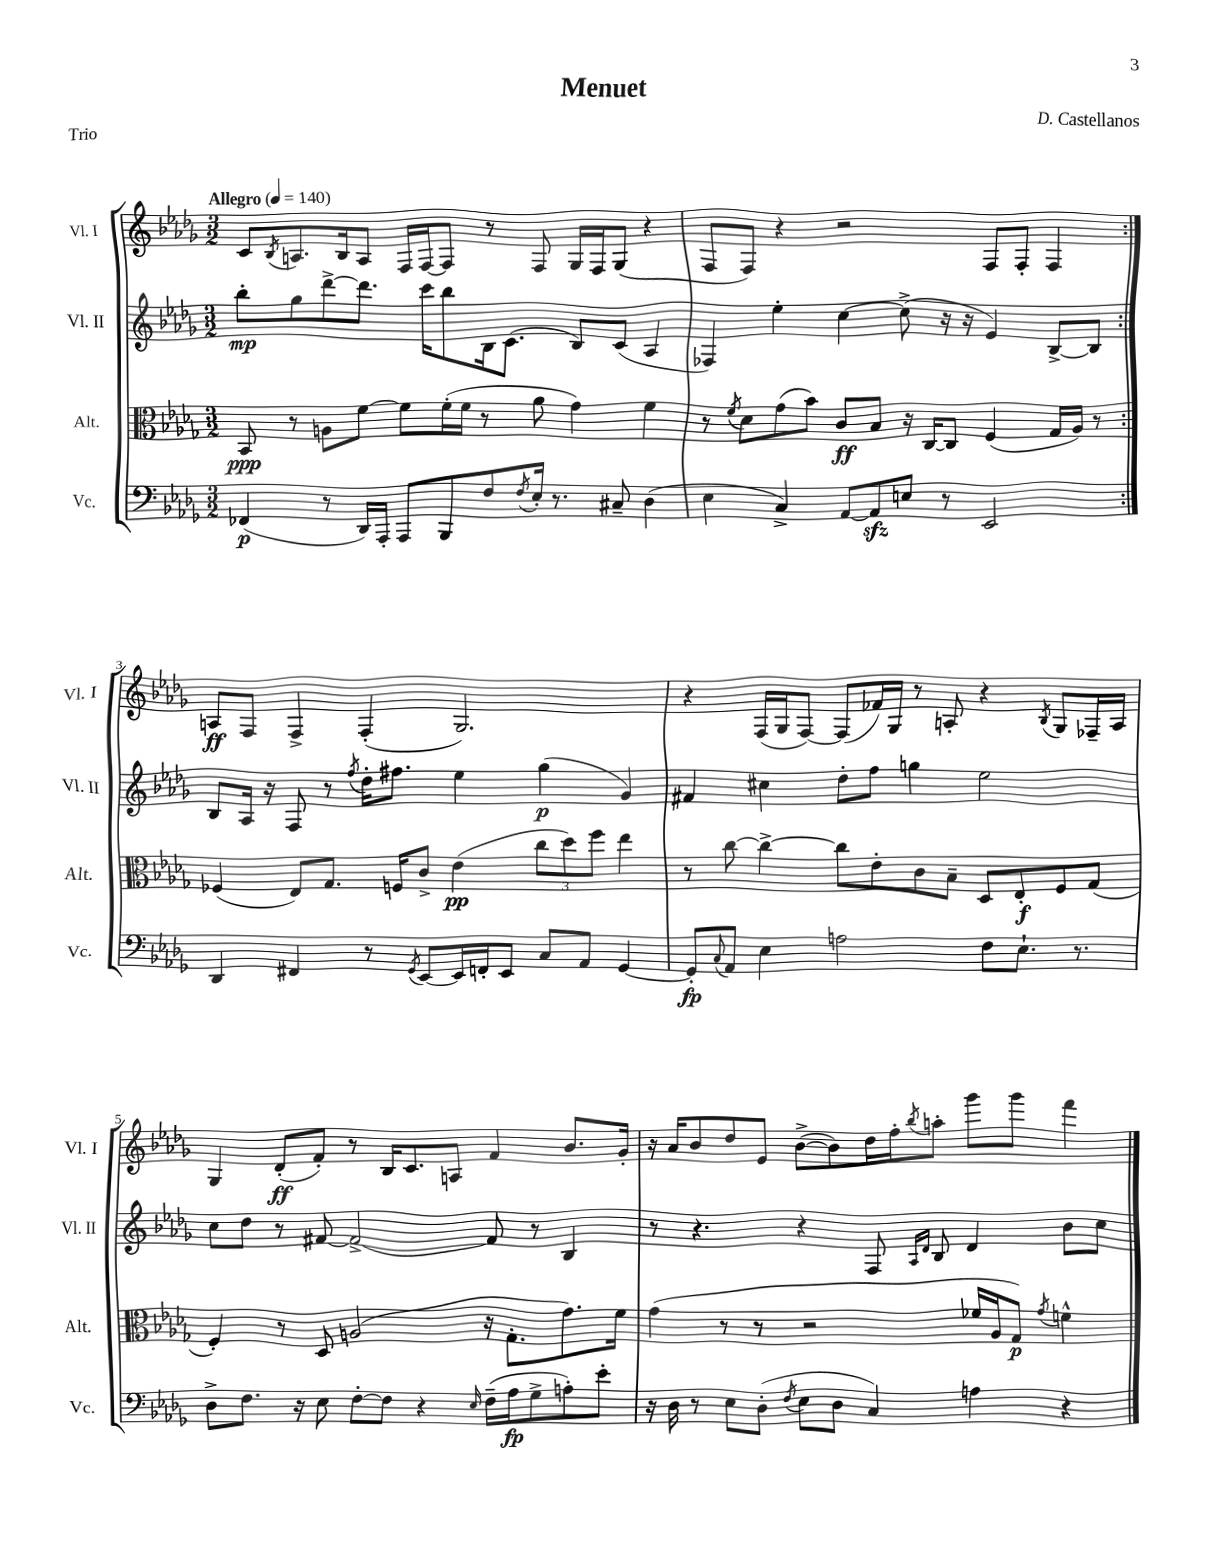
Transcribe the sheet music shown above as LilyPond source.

\header { title = "Menuet" composer = "D. Castellanos" piece = "Trio" }
<<
\new StaffGroup <<
\new Staff = "s0" \with { instrumentName = "Vl. I" shortInstrumentName = "Vl. I" } {
    \clef treble \key des \major \numericTimeSignature \time 3/2 \tempo "Allegro" 4 = 140
    \repeat volta 2 { c'8 \acciaccatura { bes8 } a8. bes16 a8 f16 f16~ f8 r8 f8 ges16 f16 ges8( r4 |
    f8 f8) r4 r2 f8 f8-. f4 | }
    a8\ff f8 f4-> f4-.( ges2.) |
    r4 f16( ges16 f8~) f8( fes'16) ges16 r8 a8-. r4 \acciaccatura { bes8 } ges8 fes16-- a16 |
    ges4 des'8-.\ff( f'8-.) r8 bes16 c'8. a8 f'4 bes'8. ges'16-. |
    r16 aes'16 bes'8 des''8 ees'8 bes'8~->( bes'8) des''16 f''16-. \acciaccatura { bes''8 } a''8-. ges'''8 ges'''8 f'''4 \bar "|." |
}
\new Staff = "s1" \with { instrumentName = "Vl. II" shortInstrumentName = "Vl. II" } {
    \clef treble \key des \major \numericTimeSignature \time 3/2
    \repeat volta 2 { bes''8-.\mp ges''8 des'''8~-> des'''8. c'''16 bes''8 bes16 c'8.( bes8) c'8( aes4 |
    fes4) ees''4-. c''4~ c''8->( r16 r16 ees'4) bes8~-> bes8 | }
    bes8 aes16 r16 f8 r8 \acciaccatura { f''8 } des''16-. fis''8. ees''4 ges''4\p( ges'4) |
    fis'4 cis''4 des''8-. f''8 g''4 ees''2 |
    c''8 des''8 r8 fis'8~ fis'2~-> fis'8 r8 bes4 |
    r8 r4. r4 f8 \grace { aes16 des'16 } bes8 des'4 bes'8 c''8 \bar "|." |
}
\new Staff = "s2" \with { instrumentName = "Alt." shortInstrumentName = "Alt." } {
    \clef alto \key des \major \numericTimeSignature \time 3/2
    \repeat volta 2 { bes,8\ppp r8 a8 f'8~ f'8 f'16-.( f'16 r8 aes'8 ges'4) f'4 |
    r8 \acciaccatura { f'8 } des'8 ges'8( bes'8) c'8\ff bes8 r16 c16~ c8 f4( ges16 aes16) r8 | }
    fes4( ees8) ges8. f16 c'8-> ees'4\pp( \tuplet 3/2 { c''8 des''8) f''8 } ees''4 |
    r8 c''8~ c''4~-> c''8 ees'8-. c'8 bes8-- des8 ees8-.\f f8 ges8( |
    f4-.) r8 des8 a2( r16 ges8.-. ges'8.) f'16 |
    ges'4( r8 r8 r2 fes'16 aes16 ges8\p) \acciaccatura { ges'8 } f'4-^ \bar "|." |
}
\new Staff = "s3" \with { instrumentName = "Vc." shortInstrumentName = "Vc." } {
    \clef bass \key des \major \numericTimeSignature \time 3/2
    \repeat volta 2 { fes,4\p( r8 des,16) aes,,16-. aes,,8 bes,,8 f8 \acciaccatura { f8 } ees16-. r8. cis8-- des4( |
    ees4 c4->) aes,8~ aes,8\sfz e8 r8 ees,2 | }
    des,4 fis,4 r8 \acciaccatura { ges,8 } ees,8~ ees,16 f,16-. ees,8 c8 aes,8 ges,4~ |
    ges,8-.\fp \appoggiatura { c8 } aes,8 ees4 a2 f8 ees8.-! r8. |
    des8-> f8. r16 ees8 f8~-. f8 r4 \grace { ees16 } f16--( aes16\fp ges8-> a8-.) ees'8-. |
    r16 des16 r8 ees8 des8-.( \acciaccatura { f8 } ees8 des8 c4) a4 r4 \bar "|." |
}
>>
>>
